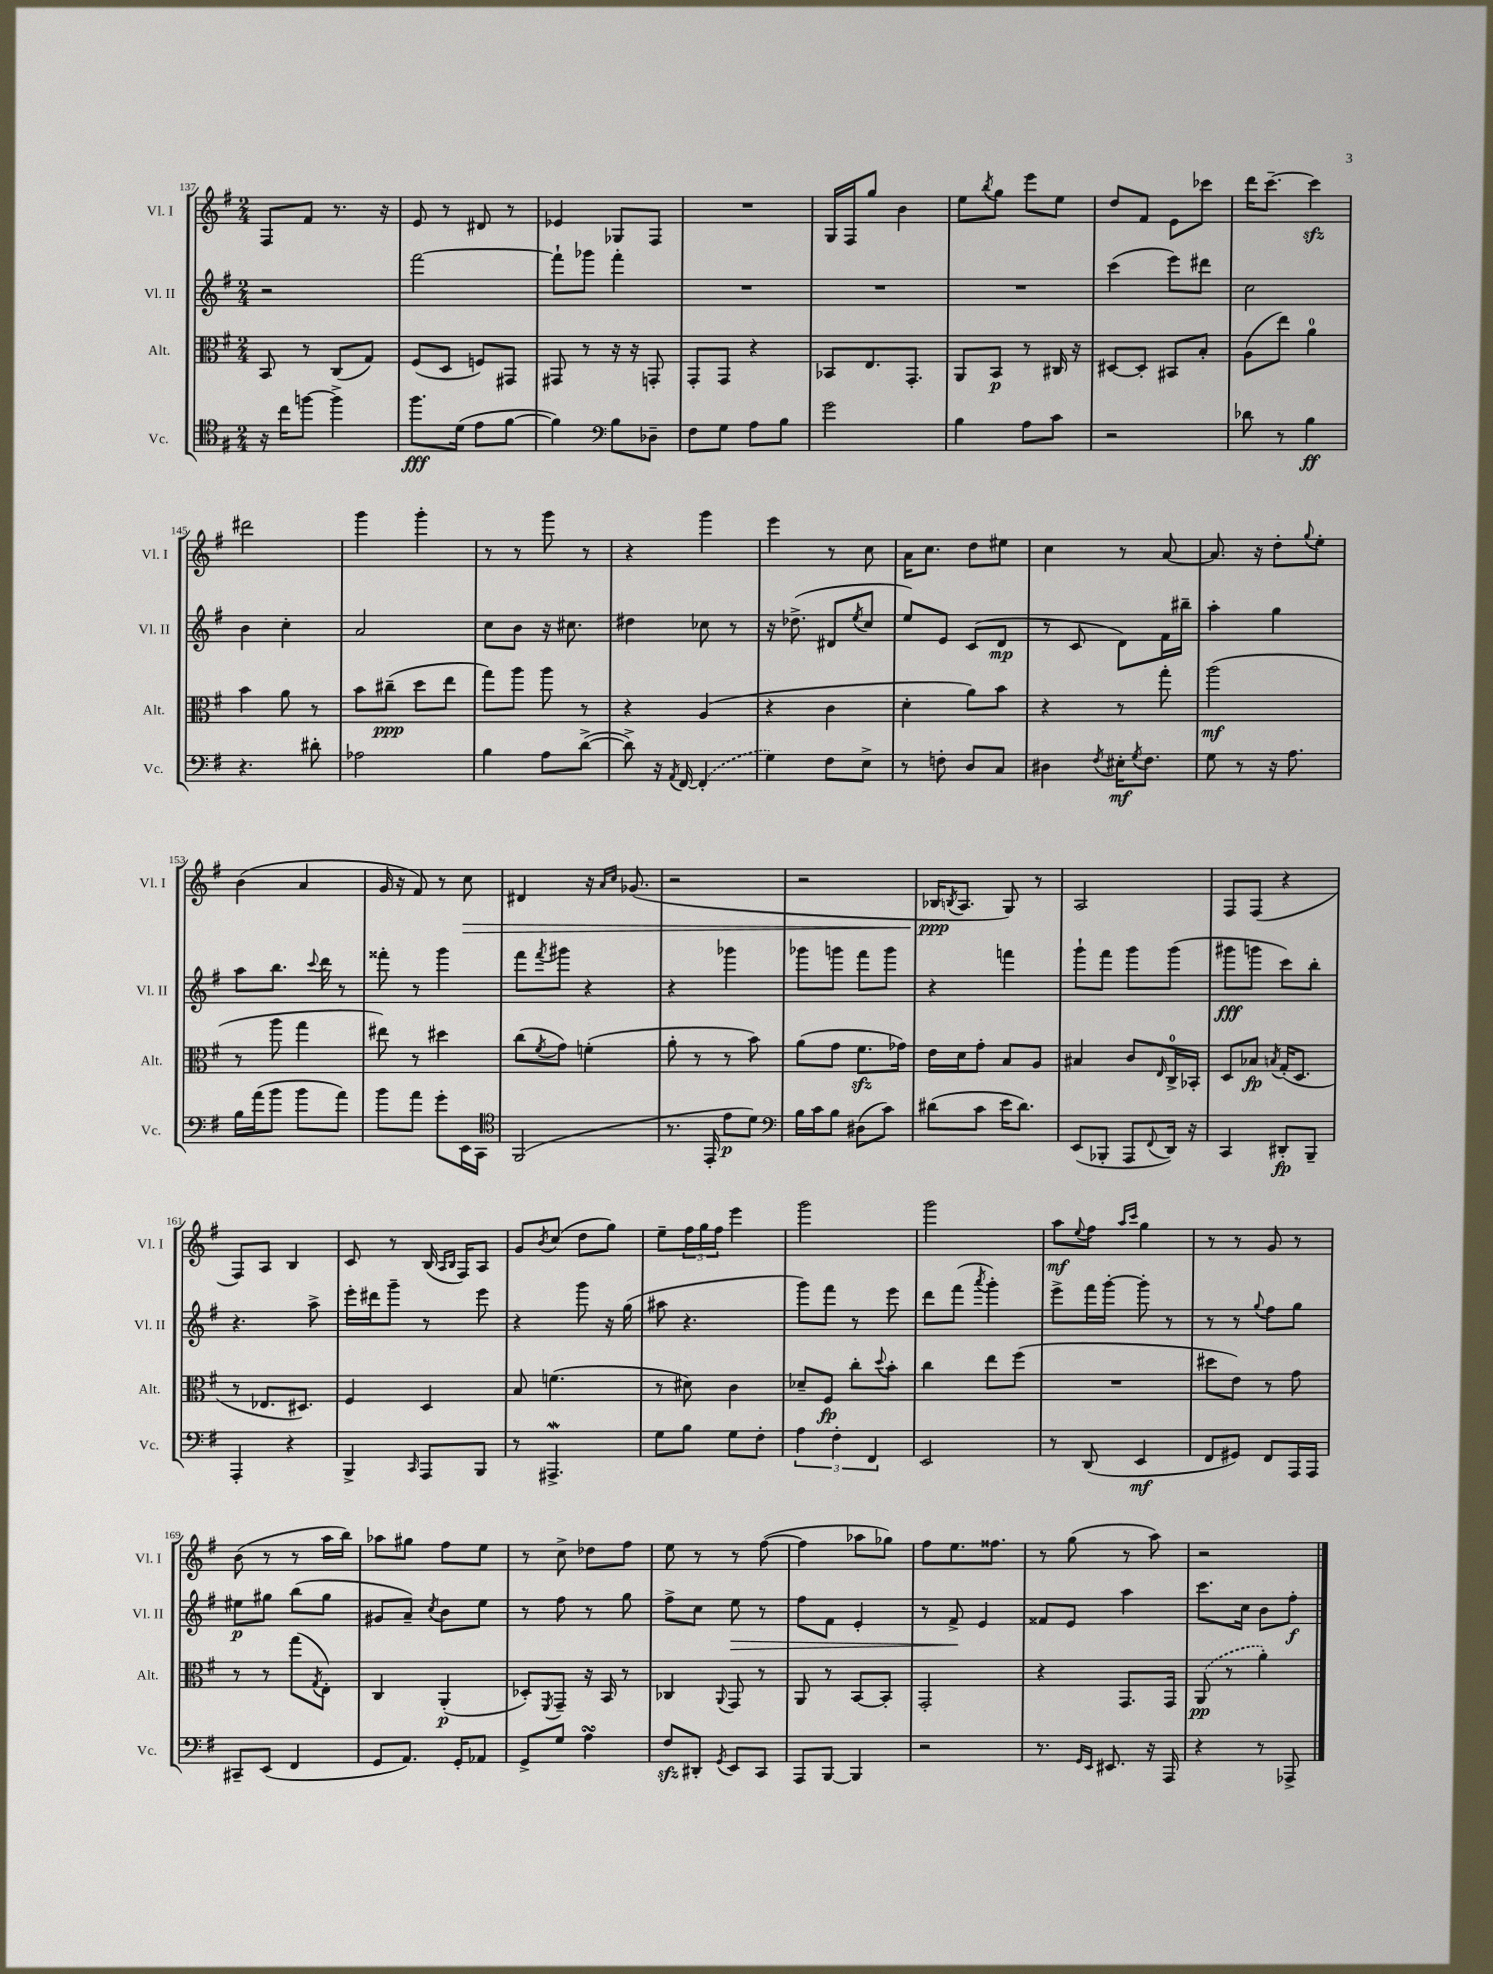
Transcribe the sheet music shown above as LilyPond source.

<<
\new StaffGroup <<
\new Staff = "s0" \with { instrumentName = "Vl. I" shortInstrumentName = "Vl. I" } {
    \clef treble \key g \major \numericTimeSignature \time 2/4
    fis8 fis'8 r8. r16 |
    e'8 r8 dis'8 r8 |
    ees'4 ges8 fis8 |
    R2 |
    g16 fis16 g''8 b'4 |
    e''8 \acciaccatura { b''8 } g''8 e'''8 e''8 |
    d''8 fis'8 e'8 ces'''8 |
    d'''16 c'''8.~-- c'''4\sfz |
    dis'''2 |
    g'''4 g'''4-. |
    r8 r8 g'''8 r8 |
    r4 g'''4 |
    e'''4 r8 c''8 |
    a'16 c''8. d''8 eis''8 |
    c''4 r8 a'8~ |
    a'8. r16 d''8-. \appoggiatura { g''8 } e''8-. |
    b'4( a'4 |
    g'16 r16 fis'8) r8 c''8\> |
    dis'4 r16 \grace { a'16 c''16 } ges'8.( |
    r2 |
    r2 |
    bes16\ppp\! \acciaccatura { b8 } a8. g8) r8 |
    a2 |
    fis8 fis8( r4 |
    fis8) a8 b4 |
    c'8 r8 b16( \grace { a16 b16 } fis16) a8 |
    g'8 \acciaccatura { b'8 } c''8( d''8 g''8) |
    e''8-- \tuplet 3/2 { fis''16 g''16 fis''16 } e'''4 |
    g'''2 |
    g'''2 |
    a''8\mf \appoggiatura { e''8 } fis''8 \grace { a''16 c'''16 } g''4 |
    r8 r8 g'8 r8 |
    b'8( r8 r8 a''16 b''16) |
    aes''8 gis''8 fis''8 e''8 |
    r8 c''8-> des''8 fis''8 |
    e''8 r8 r8 fis''8~( |
    fis''4 aes''8 ges''8) |
    fis''8 e''8. fisis''8. |
    r8 g''8( r8 a''8) |
    r2 \bar "|." |
}
\new Staff = "s1" \with { instrumentName = "Vl. II" shortInstrumentName = "Vl. II" } {
    \clef treble \key g \major \numericTimeSignature \time 2/4
    r2 |
    fis'''2~ |
    fis'''8-! ges'''8 fis'''4-. |
    R2 |
    R2 |
    R2 |
    c'''4( e'''8) dis'''8 |
    c''2 |
    b'4 c''4-. |
    a'2 |
    c''8 b'8 r16 cis''8. |
    dis''4 ces''8 r8 |
    r16 des''8.->( dis'8 \acciaccatura { e''8 } c''8 |
    e''8) e'8 c'8( d'8\mp |
    r8 c'8 d'8) fis'16 bis''16-- |
    a''4-. g''4 |
    a''8 b''8. \appoggiatura { c'''8 } d'''16 r8 |
    fisis'''8-. r8 g'''4 |
    fis'''8 \acciaccatura { fis'''8 } gis'''8 r4 |
    r4 ges'''4 |
    ges'''8 g'''8 fis'''8 g'''8 |
    r4 f'''4 |
    g'''8-! fis'''8 g'''8 g'''8( |
    gis'''8\fff g'''8 c'''8) b''8-. |
    r4. a''8-> |
    e'''16-. dis'''16 g'''8-- r8 e'''8 |
    r4 g'''8 r16 g''16( |
    ais''8 r4. |
    g'''8) fis'''8 r8 e'''8 |
    d'''8 fis'''8( \acciaccatura { a'''8 } g'''4-.) |
    e'''8-> fis'''16 g'''16~-. g'''8-. r8 |
    r8 r8 \appoggiatura { g''8 } fis''8 g''8 |
    eis''8\p gis''8 b''8( gis''8 |
    gis'8 a'8--) \acciaccatura { c''8 } b'8 e''8 |
    r8 fis''8 r8 g''8 |
    fis''8-> c''8 e''8\> r8 |
    fis''8 fis'8 e'4-. |
    r8 fis'8->\! e'4 |
    fisis'8 e'8 a''4 |
    c'''8. c''16 b'8 fis''8-.\f \bar "|." |
}
\new Staff = "s2" \with { instrumentName = "Alt." shortInstrumentName = "Alt." } {
    \clef alto \key g \major \numericTimeSignature \time 2/4
    b,8 r8 c8( g8) |
    fis8( d8 f8) gis,8 |
    gis,8 r8 r16 r16 g,8-. |
    g,8-. g,8 r4 |
    bes,8 e8. g,8.-. |
    a,8 b,8\p r8 cis16 r16 |
    dis8~ dis8-. bis,8 b8-. |
    a8( e''8) a'4-0 |
    b'4 a'8 r8 |
    b'8 cis''8--\ppp( d''8 e''8 |
    g''8) a''8 a''8 r8 |
    r4 a4( |
    r4 c'4 |
    d'4-. a'8) b'8 |
    r4 r8 g''8-. |
    a''2\mf( |
    r8 a''8 g''4 |
    eis''8) r8 dis''4 |
    c''8( \acciaccatura { fis'8 } g'8) f'4-.( |
    a'8-. r8 r8 b'8) |
    a'8( g'8 fis'8.\sfz ges'16) |
    e'16 d'16 g'8-. b8 a8 |
    bis4 c'8 \grace { e16 } c16-0-> bes,16-. |
    d8 bes8\fp \acciaccatura { b8 } g16-.( d8. |
    r8 ees8. dis8.) |
    fis4 d4 |
    b8 f'4.( |
    r8 dis'8) c'4 |
    des'8-- fis8\fp c''8-. \appoggiatura { d''8 } b'8-. |
    c''4 e''8 fis''8( |
    R2 |
    dis''8 e'8) r8 g'8 |
    r8 r8 g''8( \acciaccatura { g8 } e8-.) |
    c4 a,4-.\p( |
    des8-.) \acciaccatura { fis,8 } g,8-- r16 b,16 r8 |
    ces4 \appoggiatura { a,8 } g,8 r8 |
    a,8 r8 b,8~ b,8-. |
    g,2-. |
    r4 g,8. g,16 |
    \once \slurDashed a,8\pp( r8 a'4-.) \bar "|." |
}
\new Staff = "s3" \with { instrumentName = "Vc." shortInstrumentName = "Vc." } {
    \clef tenor \key g \major \numericTimeSignature \time 2/4
    r16 c''16 f''8~ f''4-> |
    fis''8.\fff d'16( e'8 fis'8~ |
    fis'4) \clef bass b8 des8-- |
    fis8 g8 a8 b8 |
    g'2 |
    b4 a8 c'8 |
    r2 |
    des'8 r8 b4\ff |
    r4. dis'8-. |
    aes2 |
    b4 a8 d'8~->( |
    d'8->) r16 \acciaccatura { a,8 } fis,16~ \once \slurDashed fis,4-.( |
    g4) fis8 e8-> |
    r8 f8-. d8 c8 |
    dis4 \acciaccatura { fis8 } eis16-.\mf \acciaccatura { g8 } fis8. |
    g8 r8 r16 a8. |
    b16 a'16( b'8 b'8 a'8) |
    b'8 a'8 g'8-. e,16 c,16 |
    \clef tenor fis,2( |
    r8. e,16-. e'8\p d'8) |
    \clef bass b16 c'16 b8 dis8( c'8) |
    dis'8( c'8 e'16 dis'8.) |
    e,8( bes,,8-. a,,8 \appoggiatura { fis,8 } d,16) r16 |
    c,4 dis,8-.\fp b,,8-- |
    a,,4-. r4 |
    b,,4-> \grace { c,16 } a,,8 b,,8 |
    r8 ais,,4.->\mordent |
    g8 b8 g8 fis8-. |
    \tuplet 3/2 { a4 fis4-. fis,4 } |
    e,2 |
    r8 d,8( e,4\mf |
    fis,8 gis,8) fis,8 a,,16 a,,16 |
    cis,8-- e,8( fis,4 |
    g,8 a,8.) g,16-. aes,8 |
    g,8-> g8 a4\turn |
    fis8\sfz dis,8-. \acciaccatura { g,8 } e,8 c,8 |
    a,,8 b,,8~ b,,4 |
    r2 |
    r8. \grace { g,16 e,16 } eis,8. r16 a,,16 |
    r4 r8 aes,,8-> \bar "|." |
}
>>
>>
\layout { \context { \Score currentBarNumber = #137 } }
